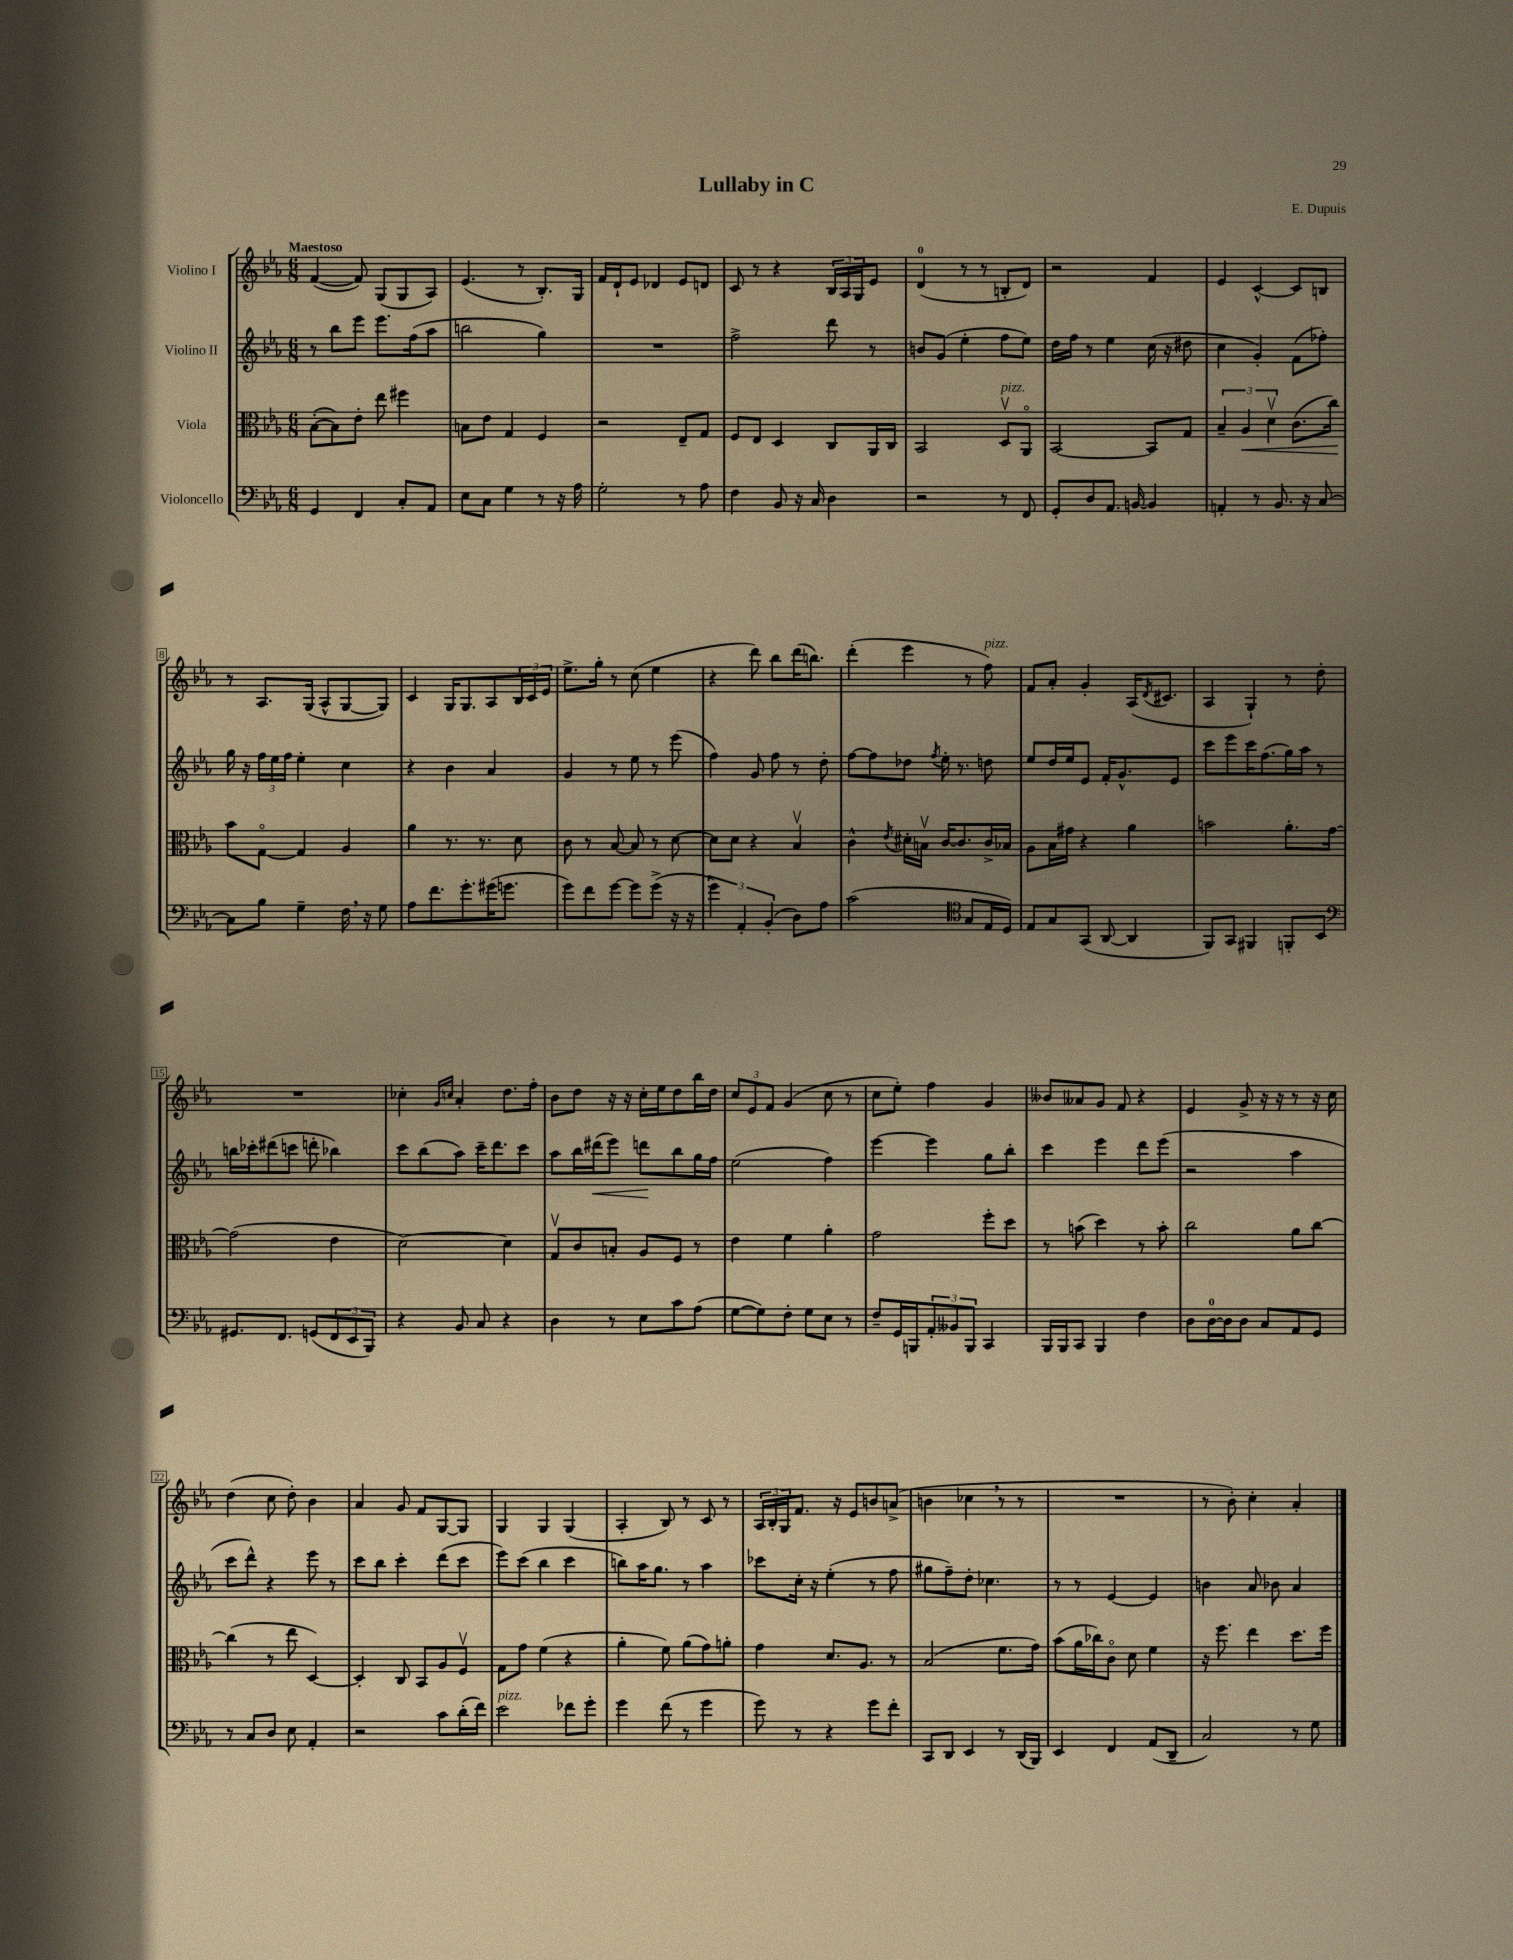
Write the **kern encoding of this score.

**kern	**kern	**dynam	**kern	**dynam	**kern
*part4	*part3	*part3	*part2	*part2	*part1
*staff4	*staff3	*staff3	*staff2	*staff2	*staff1
*I"Violoncello	*I"Viola	*	*I"Violino II	*	*I"Violino I
*clefF4	*clefC3	*	*clefG2	*	*clefG2
*k[b-e-a-]	*k[b-e-a-]	*	*k[b-e-a-]	*	*k[b-e-a-]
*M6/8	*M6/8	*	*M6/8	*	*M6/8
=1	=1	=1	=1	=1	=1
!	!	!	!	!	!LO:TX:a:B:t=Maestoso
4GG/	([8B-'\L	.	8r	.	([4f/
.	8B-\])	.	8bb-\L	.	.
4FF/	8e-'\J	.	8eee-\J	.	8f/])
.	8ee-\	.	8.eee-\L	.	(8G/L
8C'/L	4ff#X\	.	.	.	8G/
.	.	.	(16ff\k	.	.
8AA-/J	.	.	8aa-\J	.	8A-/J)
=2	=2	=2	=2	=2	=2
8E-\L	8Bn\L	.	2bbn\	.	(4.e-/
8C\J	8e-\J	.	.	.	.
4G\	4G/	.	.	.	.
.	.	.	.	.	8r
8r	4F/	.	4gg\)	.	8.B-'/L)
16r	.	.	.	.	.
16A-\	.	.	.	.	16G/Jk
=3	=3	=3	=3	=3	=3
2G'\	2r	.	2.r	.	16f/LL
.	.	.	.	.	16d`/J
.	.	.	.	.	8e-/J
.	.	.	.	.	4d-X/
8r	8E-~/L	.	.	.	8e-/L
8A-\	8G/J	.	.	.	8dn/J
=4	=4	=4	=4	=4	=4
4F\	8F/L	.	2ff^\	.	8c/
.	8E-/J	.	.	.	8r
8BB-/	4D/	.	.	.	4r
16r	.	.	.	.	.
16C/	.	.	.	.	.
4D\	8C/L	.	8ddd\	.	24B-/LL
.	.	.	.	.	24A-/
.	.	.	.	.	24G/J
.	16AA-/L	.	8r	.	8e-/J
.	16C/JJ	.	.	.	.
=5	=5	=5	=5	=5	=5
2r	2BB-/	.	8bn/L	.	(4d/
.	.	.	(8g/J	.	.
.	.	.	4ee-'\	.	8r
.	.	.	.	.	8r
!	!LO:TX:a:i:t=pizz.	!	!	!	!
8r	8Dv/L	.	8ff\L	.	8Bn'/L
8FF/	8AA-/J	.	8ee-\J)	.	8d/J)
=6	=6	=6	=6	=6	=6
8GG'/L	[2BB-/	.	16dd\LL	.	2r
.	.	.	16ff\JJ	.	.
8D/	.	.	8r	.	.
8.AA-/J	.	.	4ee-\	.	.
[16BBn/	.	.	.	.	.
4BB/]	8BB-/L]	.	(16cc\	.	4f/
.	.	.	16r	.	.
.	8G/J	.	8dd#X\	.	.
=7	=7	=7	=7	=7	=7
4AAn'/	6B-~/	.	4cc\	.	4e-/
!	!	!LO:HP:b	!	!	!
.	6A-/	<	.	.	.
8r	.	.	4g'/)	.	[4c^^/
.	6dv\	.	.	.	.
8.BB-/	.	.	.	.	.
.	(8.c\L	.	(8f\L	.	8c/L]
16r	.	.	.	.	.
[8C/	.	.	8ff-X'\J)	.	8Bn/J
.	16cc\Jk)	.	.	.	.
.	.	[	.	.	.
!!LO:LB:g=z
=8	=8	=8	=8	=8	=8
8C\L]	8b-\L	.	16gg\	.	8r
.	.	.	16r	.	.
8B-\J	[8G\J	.	24ff\LL	.	8.A-/L
.	.	.	24ee-\	.	.
.	.	.	24ff\JJ	.	.
4G~\	4G/]	.	4ee-'\	.	.
.	.	.	.	.	(16G/Jk
.	.	.	.	.	8A-^^/L
16F,\	4A-/	.	4cc\	.	[8G/
16r	.	.	.	.	.
8G\	.	.	.	.	8G/J])
=9	=9	=9	=9	=9	=9
8A-\L	4a-\	.	4r	.	4c/
8.f\	.	.	.	.	.
.	8.r	.	4b-\	.	16G/KL
8.g'\	.	.	.	.	8.G/
.	8.r	.	.	.	.
(16g#X\K	.	.	4a-/	.	8A-/
8.gn\J	.	.	.	.	.
.	8d\	.	.	.	24B-/L
.	.	.	.	.	24c/
.	.	.	.	.	24e-/JJ
=10	=10	=10	=10	=10	=10
8g\L)	8c\	.	4g/	.	8.ee-^\L
8f\	8r	.	.	.	.
.	.	.	.	.	16gg'\Jk
[8g\J	[8B-/	.	8r	.	8r
8g\L]	8B-/]	.	8ee-\	.	(8cc\
(8g^\J	8r	.	8r	.	4ee-\
16r	[8d\	.	(8eee-\	.	.
16r	.	.	.	.	.
=11	=11	=11	=11	=11	=11
6g\)	8d\L]	.	4ff\)	.	4r
.	8d\J	.	.	.	.
6AA-'/	.	.	.	.	.
.	4r	.	8g/	.	8ddd\)
(6BB-'/	.	.	.	.	.
.	.	.	8ff\	.	8bb-\L
8D\L)	4B-v/	.	8r	.	(16ddd\K
.	.	.	.	.	8.bbn\J)
8A-\J	.	.	8dd'\	.	.
=12	=12	=12	=12	=12	=12
(2c\	4c^^\	.	[8ff\L	.	(4ddd'\
.	.	.	8ff\]	.	.
.	8qe-/	.	.	.	.
.	16d#X'\LL	.	8dd-X\J	.	4eee-\
.	16Bnv\JJ	.	.	.	.
.	.	.	8qff/	.	.
.	[16c/KL	.	16ee-'\	.	.
.	8.c/]	.	8.r	.	.
*clefC4	*	*	*	*	*
8G/L	.	.	.	.	8r
!	!	!	!	!	!LO:TX:a:i:t=pizz.
16E-/L	16c^/L	.	8ddn\	.	8ff\)
16D/JJ)	16B-X/JJ	.	.	.	.
=13	=13	=13	=13	=13	=13
8E-/L	8A-\L	.	8ee-/L	.	8f/L
8G/	16B-\L	.	16dd/L	.	8a-'/J
.	16g#X\JJ	.	16ee-/J	.	.
(8GG/J	4r	.	8e-/J	.	4g'/
[8AA-/	.	.	16f'/KL	.	.
.	.	.	8.g^^/	.	.
4AA-/]	4a-\	.	.	.	(16A-/KL
.	.	.	.	.	8qd/
.	.	.	.	.	8.c#X/J
.	.	.	8e-/J	.	.
=14	=14	=14	=14	=14	=14
8FF/L)	2bn\	.	8ccc\L	.	4A-/
8GG/J	.	.	8eee-\	.	.
4FF#X/	.	.	16ccc\K	.	4G`/)
.	.	.	(8.ff\	.	.
8FFn'/L	8.a-'\L	.	16gg\L)	.	8r
.	.	.	16aa-\JJ	.	.
8BB-/J	.	.	8r	.	8dd'\
.	[16g\Jk	.	.	.	.
!!LO:LB:g=z
=15	=15	=15	=15	=15	=15
*clefF4	*	*	*	*	*
8.GG#X/L	(2g\]	.	16bbn\LL	.	2.r
.	.	.	16ccc-X'\J	.	.
.	.	.	(8ddd#X\	.	.
8.FF/J	.	.	.	.	.
.	.	.	8cccn\J	.	.
(8GGn/L	.	.	8dddn'\	.	.
12FF/	4e-\	.	4bb-X\)	.	.
12EE-/	.	.	.	.	.
12BBB-/J)	.	.	.	.	.
=16	=16	=16	=16	=16	=16
4r	[2d\)	.	8ccc\L	.	4cc-X'\
.	.	.	(8bb-\	.	.
.	.	.	.	.	16qqg/LL
.	.	.	.	.	16qqccn/JJ
8BB-/	.	.	8aa-\J)	.	4a-'/
8C/	.	.	16ccc~\KL	.	.
.	.	.	8.ddd\	.	.
4r	4d\]	.	.	.	8.dd\L
.	.	.	8ccc\J	.	.
.	.	.	.	.	16ff'\Jk
=17	=17	=17	=17	=17	=17
4D\	8Gv/L	.	8aa-\L	.	8b-\L
.	8c/	.	16bb-\L	.	8dd\J
!	!	!	!	!LO:HP:b	!
.	.	.	(16ddd#X\J	<	.
8r	8Bn'/J	.	8eee-\J)	.	16r
.	.	.	.	.	16r
8E-\L	8A-/L	.	8dddn\L	.	16cc'\LL
.	.	.	.	.	16ee-\J
8c\	8F/J	.	8bb-\	[	8dd\
(8A-\J	8r	.	16gg\L	.	16bb-\L
.	.	.	16ff\JJ	.	16dd\JJ
=18	=18	=18	=18	=18	=18
[8G\L	4e-\	.	(2ee-\	.	12cc/L
.	.	.	.	.	12e-/
8G\])	.	.	.	.	.
.	.	.	.	.	12f/J
8F'\J	4f\	.	.	.	(4g/
8G\L	.	.	.	.	.
8E-\J	4a-'\	.	4ff\)	.	8cc\
8r	.	.	.	.	8r
=19	=19	=19	=19	=19	=19
8F~/L	2g\	.	[4eee-\	.	8cc\L
16GG/L	.	.	.	.	8ee-'\J)
16BBBn/J	.	.	.	.	.
12AA-'/	.	.	4eee-\]	.	4ff\
12BB--X/	.	.	.	.	.
12BBB/J	.	.	.	.	.
4CC/	8ff'\L	.	8gg\L	.	4g/
.	8dd\J	.	8bb-'\J	.	.
=20	=20	=20	=20	=20	=20
16BBB-/LL	8r	.	4ccc\	.	8b--X/L
16BBB-/J	.	.	.	.	.
8CC/J	(8bn\	.	.	.	8a--X/
4BBB-/	4dd\)	.	4eee-\	.	8g/J
.	.	.	.	.	8f/
4F\	8r	.	8ddd\L	.	4r
.	8b'\	.	(8eee-\J	.	.
=21	=21	=21	=21	=21	=21
8D\L	2cc\	.	2r	.	4e-/
[16D\L	.	.	.	.	.
16D\J]	.	.	.	.	.
8D\J	.	.	.	.	8g^/
8C/L	.	.	.	.	16r
.	.	.	.	.	16r
8AA-/	8a-\L	.	4aa-\	.	8r
8GG/J	[8cc\J	.	.	.	16r
.	.	.	.	.	16cc\
!!LO:LB:g=z
=22	=22	=22	=22	=22	=22
8r	(4cc\]	.	8ccc\L	.	(4dd\
8C/L	.	.	8ddd^^\J)	.	.
8D/J	8r	.	4r	.	8cc\
8E-\	8ee-\	.	.	.	8dd'\)
4AA-'/	[4D/)	.	8eee-\	.	4b-\
.	.	.	8r	.	.
=23	=23	=23	=23	=23	=23
2r	4D'/]	.	8ccc\L	.	4a-/
.	.	.	8bb-\J	.	.
.	8C/	.	4ccc'\	.	8g/
.	8BB-/L	.	.	.	8f/L
8c\L	8A-/	.	(8ddd\L	.	[8G/
(16d'\L	8Fv/J	.	8ccc\J	.	8G/J]
16f\JJ)	.	.	.	.	.
=24	=24	=24	=24	=24	=24
!LO:TX:a:i:t=pizz.	!	!	!	!	!
2e-\	8G\L	.	8eee-\L)	.	4G/
.	8g\J	.	(8ccc\J	.	.
.	(4f\	.	4bb-\	.	4G/
8f-X\L	4r	.	4ccc\	.	(4G/
8g'\J	.	.	.	.	.
=25	=25	=25	=25	=25	=25
4g\	4a-'\	.	8bbn\L)	.	4A-'/
.	.	.	16aa-\K	.	.
.	.	.	8.gg\J	.	.
(8f\	8f\)	.	.	.	8B-/)
8r	(8a-\L	.	8r	.	8r
4g\	8g\)	.	4aa-\	.	8c/
.	8an'\J	.	.	.	8r
=26	=26	=26	=26	=26	=26
8g\)	4g\	.	8ccc-X\L	.	24A-/LL
.	.	.	.	.	24B-'/
.	.	.	.	.	24G/J
8r	.	.	16cc'\Jk	.	8.f/J
.	.	.	16r	.	.
4r	8.d/L	.	(4ee-'\	.	.
.	.	.	.	.	16r
.	.	.	.	.	8e-/L
.	8.A-/J	.	.	.	.
8g\L	.	.	8r	.	8bn/
8f'\J	8r	.	8ff\	.	(8an^/J
=27	=27	=27	=27	=27	=27
8CC/L	(2B-/	.	8gg#X\L	.	4bn\
8DD/J	.	.	8ff~\)	.	.
4EE-/	.	.	8dd'\J	.	4cc-X,\
.	.	.	4.cc-X\	.	.
8r	8.f\L	.	.	.	8r
(16DD/LL	.	.	.	.	8r
16BBB-/JJ)	16g\Jk)	.	.	.	.
=28	=28	=28	=28	=28	=28
4EE-/	(8b-\L	.	8r	.	2.r
.	16a-\L	.	8r	.	.
.	16cc-X\J)	.	.	.	.
4FF/	8c\J	.	[4e-/	.	.
.	8d\	.	.	.	.
(8AA-/L	4f\	.	4e-/]	.	.
8DD~/J	.	.	.	.	.
=29	=29	=29	=29	=29	=29
2C/)	16r	.	4bn\	.	8r
.	8.ff\	.	.	.	.
.	.	.	.	.	8b-'\)
.	4ee-\	.	8a-/	.	4cc'\
.	.	.	8b-X\	.	.
8r	8.dd\L	.	4a-/	.	4a-'/
8G\	.	.	.	.	.
.	16ff\Jk	.	.	.	.
==	==	==	==	==	==
*-	*-	*-	*-	*-	*-
